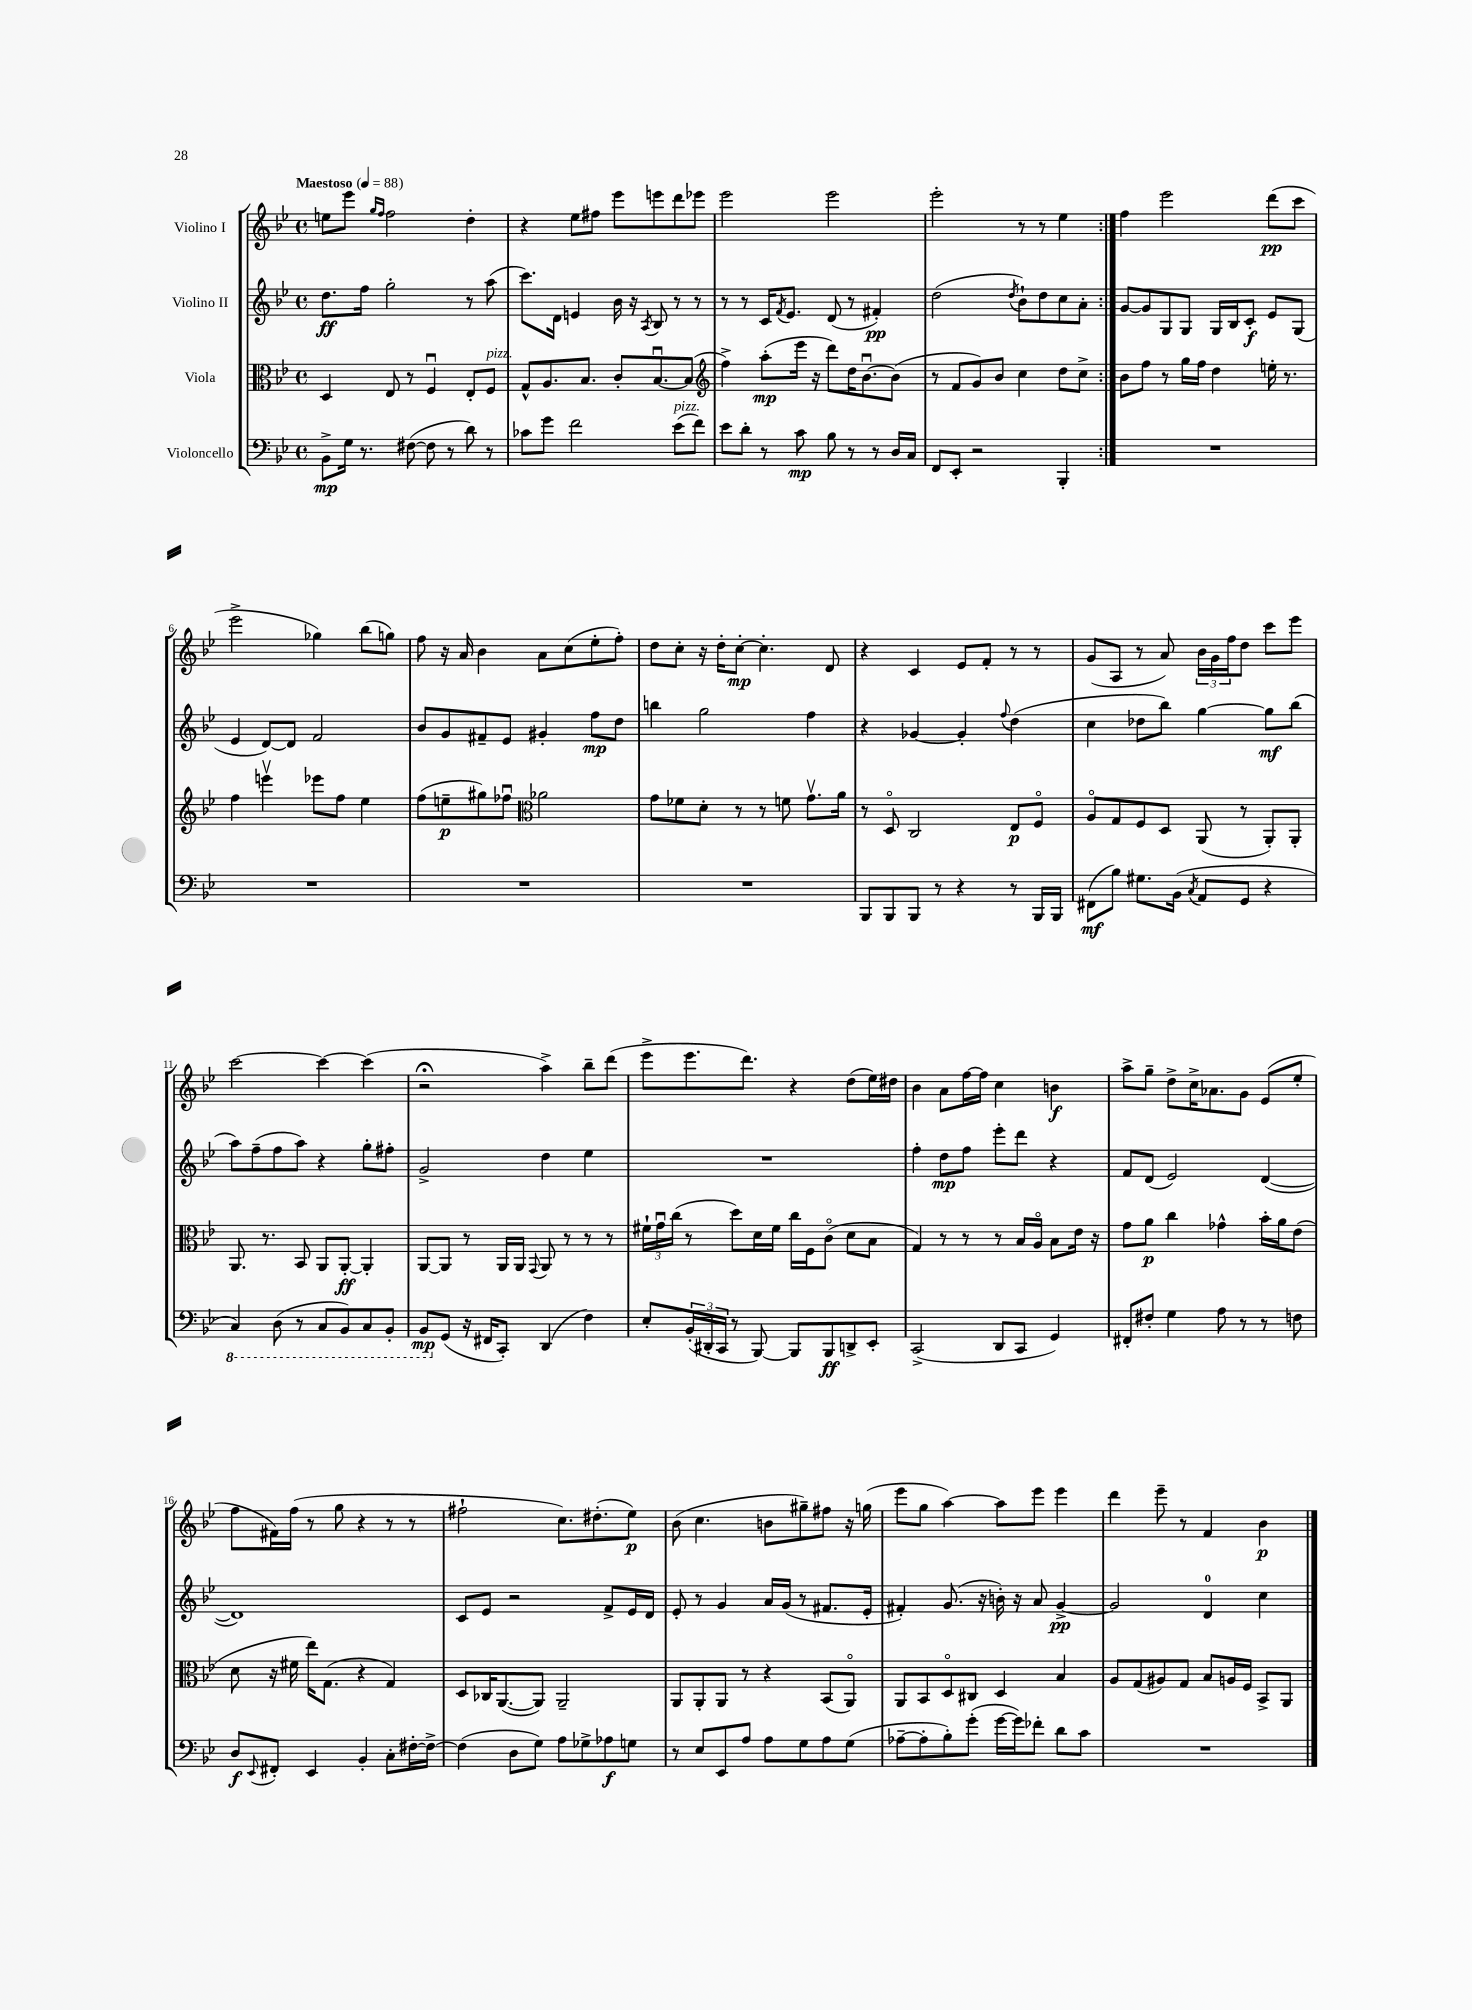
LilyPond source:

<<
\new StaffGroup <<
\new Staff = "s0" \with { instrumentName = "Violino I" } {
    \clef treble \key bes \major \defaultTimeSignature \time 4/4 \tempo "Maestoso" 4 = 88
    \repeat volta 2 { e''8 ees'''8 \grace { g''16 f''16 } f''2 d''4-. |
    r4 ees''8 fis''8 ees'''8 e'''8 d'''8 ees'''8 |
    ees'''2 ees'''2 |
    ees'''2-. r8 r8 ees''4 | }
    f''4 ees'''2 d'''8\pp( c'''8 |
    ees'''2-> ges''4) bes''8( g''8) |
    f''8 r16 a'16 bes'4 a'8 c''8( ees''8-. f''8-.) |
    d''8 c''8-. r16 d''16-. c''8~-.\mp c''4.-. d'8 |
    r4 c'4 ees'8 f'8-. r8 r8 |
    g'8( a8 r8 a'8) \tuplet 3/2 { bes'16 g'16 f''16 } d''8 c'''8 ees'''8 |
    c'''2~ c'''4~ c'''4( |
    r2\fermata a''4->) bes''8-- d'''8( |
    ees'''8-> ees'''8. d'''8.) r4 d''8( ees''16) dis''16 |
    bes'4 a'8 f''16~ f''16 c''4 b'4\f |
    a''8-> g''8-- d''8-> c''16-> aes'8. g'8 ees'8( ees''8-. |
    f''8 fis'16) f''16( r8 g''8 r4 r8 r8 |
    fis''2-! c''8.) dis''8.-.( ees''8\p) |
    bes'8( c''4. b'8 gis''8--) fis''8 r16 g''16( |
    ees'''8 g''8 a''4~) a''8 ees'''8 ees'''4 |
    d'''4 ees'''8-- r8 f'4 bes'4\p \bar "|." |
}
\new Staff = "s1" \with { instrumentName = "Violino II" } {
    \clef treble \key bes \major \defaultTimeSignature \time 4/4
    \repeat volta 2 { d''8.\ff f''16 g''2-. r8 a''8( |
    c'''8.) d'16 e'4 bes'16 r16 \acciaccatura { a8 } bes8 r8 r8 |
    r8 r8 c'16 \acciaccatura { f'8 } ees'8. d'8( r8 fis'4-.\pp) |
    d''2( \acciaccatura { d''8 } bes'8-!) d''8 c''8 a'8-. | }
    g'8~ g'8 g8 g8 g16 bes16 c'8-.\f ees'8 g8( |
    ees'4 d'8~) d'8 f'2 |
    bes'8 g'8 fis'8-- ees'8 gis'4-. f''8\mp d''8 |
    b''4 g''2 f''4 |
    r4 ges'4~ ges'4-. \appoggiatura { f''8 } d''4( |
    c''4 des''8 bes''8) g''4~ g''8\mf bes''8( |
    a''8) f''8--( f''8 a''8) r4 g''8-. fis''8-. |
    g'2-> d''4 ees''4 |
    R1 |
    f''4-. d''8\mp f''8 ees'''8-. d'''8 r4 |
    f'8 d'8( ees'2) d'4~( |
    d'1) |
    c'8 ees'8 r2 f'8-> ees'16 d'16 |
    ees'8-. r8 g'4 a'16 g'16( r8 fis'8. ees'16-. |
    fis'4-.) g'8.( r16 b'16-.) r16 a'8 g'4~->\pp |
    g'2 d'4-0 c''4 \bar "|." |
}
\new Staff = "s2" \with { instrumentName = "Viola" } {
    \clef alto \key bes \major \defaultTimeSignature \time 4/4
    \repeat volta 2 { d4 ees8 r8 f4\downbow ees8-. f8^\markup { \italic "pizz." } |
    g8-^ a8. bes8. c'8-. bes8.~\downbow bes8.( |
    \clef treble f''4->) a''8-.\mp( ees'''16 r16 d'''8) d''16 bes'8.~\downbow bes'8( |
    r8 f'8 g'8) bes'8 c''4 d''8 c''8-> | }
    bes'8 f''8 r8 g''16 f''16 d''4 e''16-. r8. |
    f''4 e'''4\upbow ees'''8 f''8 ees''4 |
    f''8( e''8--\p gis''8) fes''8\downbow \clef alto aes'2 |
    g'8 fes'8 d'8-. r8 r8 f'8 g'8.\upbow a'16 |
    r8 d8\flageolet c2 ees8\p f8\flageolet |
    a8\flageolet g8 f8 d8 a,8( r8 a,8-.) a,8-. |
    a,8. r8. bes,8 a,8 a,8~-.\ff a,4-. |
    a,8~ a,8 r8 a,16 a,16 \appoggiatura { g,8 } a,8 r8 r8 r8 |
    \tuplet 3/2 { fis'16-! g'16\downbow c''16( } r8 d''8) d'16 fis'16 c''16 f16 c'8\flageolet( d'8 bes8 |
    g4) r8 r8 r8 bes16 a16\flageolet bes8 ees'16 r16 |
    g'8 a'8\p c''4 ges'4-^ bes'16-. a'16 ees'8( |
    d'8 r16 fis'16 ees''16) g8.( r4 g4) |
    d8 ces16 a,8.~( a,8) a,2-- |
    a,8 a,8-. a,8 r8 r4 bes,8( a,8\flageolet) |
    a,8 bes,8 d8\flageolet cis8 d4 bes4 |
    a8 g8( ais8) g8 bes8 a16 f16 bes,8-> a,8 \bar "|." |
}
\new Staff = "s3" \with { instrumentName = "Violoncello" } {
    \clef bass \key bes \major \defaultTimeSignature \time 4/4
    \repeat volta 2 { bes,8->\mp g16 r8. fis8~( fis8 r8 d'8) r8 |
    ces'8 g'8 f'2 ees'8^\markup { \italic "pizz." }( f'8) |
    ees'8 d'8-. r8 c'8\mp bes8 r8 r8 d16 c16 |
    f,8 ees,8-. r2 bes,,4-. | }
    R1 |
    R1 |
    R1 |
    R1 |
    bes,,8 bes,,8 bes,,8 r8 r4 r8 bes,,16 bes,,16 |
    fis,8\mf( bes8) gis8. bes,16( \acciaccatura { c8 } a,8 g,8 r4 |
    \ottava #-1 c,4) d,8( r8 c,8 bes,,8) c,8 bes,,8-. |
    bes,,8\mp \ottava #0 g,8( r16 fis,16 c,8-.) d,4( f4) |
    ees8-. \tuplet 3/2 { bes,16-.( dis,16-. c,16 } r8 bes,,8~) bes,,8 bes,,8\ff d,8-> ees,8-. |
    c,2->( d,8 c,8 g,4) |
    fis,8-. fis8-. g4 a8 r8 r8 f8 |
    d8\f \appoggiatura { ees,8 } fis,8-. ees,4 bes,4-. c8-. fis16~-. fis16~-> |
    fis4( d8 g8) a8 ges8-> aes8\f g8 |
    r8 ees8 ees,8 a8 a8 g8 a8 g8( |
    aes8~-- aes8-. bes8-.) g'8-.( g'16~ g'16) fes'8-. d'8 c'8 |
    R1 \bar "|." |
}
>>
>>
